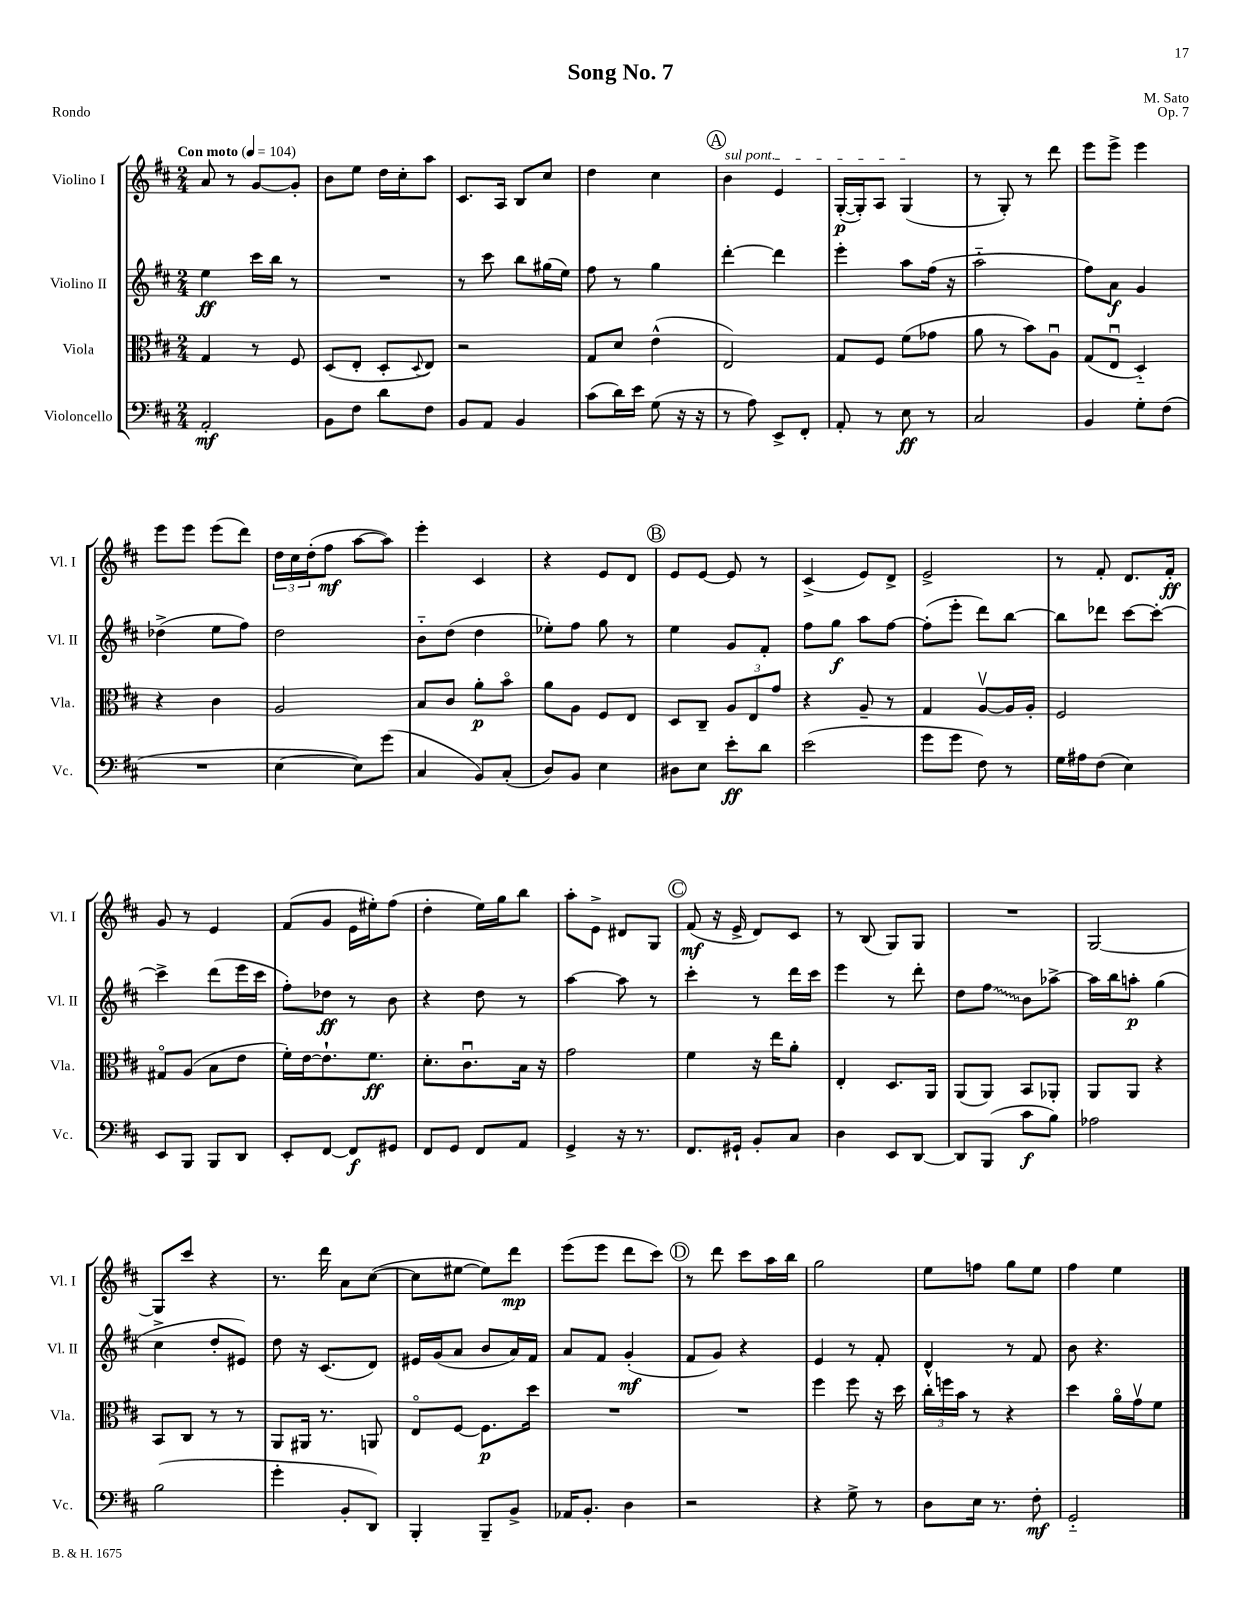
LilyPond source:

\header { title = "Song No. 7" composer = "M. Sato" opus = "Op. 7" piece = "Rondo" }
<<
\new StaffGroup <<
\new Staff = "s0" \with { instrumentName = "Violino I" shortInstrumentName = "Vl. I" } {
    \clef treble \key d \major \numericTimeSignature \time 2/4 \tempo "Con moto" 4 = 104
    a'8 r8 g'8~ g'8-. |
    b'8 e''8 d''16 cis''16-. a''8 |
    cis'8. a16 b8 cis''8 |
    d''4 cis''4 |
    \mark \markup { \circle "A" } \once \override TextSpanner.bound-details.left.text = \markup { \italic "sul pont." } b'4\startTextSpan e'4 |
    g16~-.\p( g16-.) a8 g4\stopTextSpan( |
    r8 g8-.) r8 d'''8 |
    e'''8 e'''8-> e'''4 |
    e'''8 e'''8 e'''8( d'''8) |
    \tuplet 3/2 { d''16 cis''16 d''16-.( } fis''8\mf a''8~ a''8) |
    e'''4-. cis'4 |
    r4 e'8 d'8 |
    \mark \markup { \circle "B" } e'8 e'8~ e'8 r8 |
    cis'4->( e'8) d'8-> |
    e'2-> |
    r8 fis'8-. d'8. fis'16-.\ff |
    g'8 r8 e'4 |
    fis'8( g'8 e'16 eis''16-.) fis''8( |
    d''4-. e''16) g''16 b''8 |
    a''8-. e'8-> dis'8 g8 |
    \mark \markup { \circle "C" } fis'8\mf( r16 e'16-> d'8) cis'8 |
    r8 b8( g8) g8 |
    R2 |
    g2~ |
    g8 cis'''8 r4 |
    r8. d'''16 a'8 cis''8~( |
    cis''8 eis''8~ eis''8) d'''8\mp |
    e'''8( e'''8 d'''8 cis'''8) |
    \mark \markup { \circle "D" } r8 d'''8 cis'''8 a''16 b''16 |
    g''2 |
    e''8 f''8 g''8 e''8 |
    fis''4 e''4 \bar "|." |
}
\new Staff = "s1" \with { instrumentName = "Violino II" shortInstrumentName = "Vl. II" } {
    \clef treble \key d \major \numericTimeSignature \time 2/4
    e''4\ff cis'''16 b''16 r8 |
    R2 |
    r8 cis'''8 b''8 gis''16( e''16) |
    fis''8 r8 g''4 |
    \mark \markup { \circle "A" } d'''4~-. d'''4 |
    e'''4-. a''8 fis''16( r16 |
    a''2-_ |
    fis''8) a'8\f g'4 |
    des''4->( e''8 fis''8) |
    d''2 |
    b'8-_ d''8( d''4 |
    ees''8-.) fis''8 g''8 r8 |
    \mark \markup { \circle "B" } e''4 g'8 fis'8-. |
    fis''8 g''8\f a''8 fis''8~ |
    fis''8-.( e'''8-. d'''8) b''8~ |
    b''8 des'''8 cis'''8~ cis'''8~-. |
    cis'''4-> d'''8( e'''16 cis'''16 |
    fis''8-.) des''8\ff r8 b'8 |
    r4 d''8 r8 |
    a''4~ a''8 r8 |
    \mark \markup { \circle "C" } cis'''4-. r8 d'''16 cis'''16 |
    e'''4 r8 d'''8-. |
    d''8 \once \override Glissando.style = #'zigzag fis''8\glissando b'8 aes''8~-> |
    aes''16 b''16 a''8-.\p g''4( |
    cis''4-> d''8-. eis'8) |
    d''8 r16 cis'8.( d'8) |
    eis'16 g'16( a'8 b'8 a'16) fis'16 |
    a'8 fis'8 g'4-.\mf( |
    \mark \markup { \circle "D" } fis'8 g'8) r4 |
    e'4 r8 fis'8-. |
    d'4-^ r8 fis'8 |
    b'8 r4. \bar "|." |
}
\new Staff = "s2" \with { instrumentName = "Viola" shortInstrumentName = "Vla." } {
    \clef alto \key d \major \numericTimeSignature \time 2/4
    g4 r8 fis8 |
    d8( e8-. d8-. \appoggiatura { d8 } e8) |
    r2 |
    g8 d'8 e'4-^( |
    \mark \markup { \circle "A" } e2) |
    g8 fis8 fis'8( ges'8 |
    a'8 r8 b'8) a8\downbow |
    g8( e8\downbow d4-_) |
    r4 cis'4 |
    a2 |
    b8 cis'8 a'8-.\p b'8\flageolet |
    a'8 a8 fis8 e8 |
    \mark \markup { \circle "B" } d8 cis8-- \tuplet 3/2 { a8 e8 g'8 } |
    r4 a8-- r8 |
    g4 a8~\upbow a16 a16-. |
    fis2 |
    gis8\flageolet a8( b8 e'8 |
    fis'16-.) e'16~ e'8.-! fis'8.\ff |
    d'8.-. cis'8.\downbow b16 r16 |
    g'2 |
    \mark \markup { \circle "C" } fis'4 r16 e''16 a'8-. |
    e4-. d8. a,16 |
    a,8( a,8) b,8 aes,8-. |
    a,8 a,8 r4 |
    b,8 cis8 r8 r8 |
    a,8 ais,16 r8. a,8 |
    e8\flageolet fis8~ fis8.\p d''16 |
    R2 |
    \mark \markup { \circle "D" } R2 |
    fis''4 fis''8 r16 d''16 |
    \tuplet 3/2 { cis''16-. f''16 b'16 } r8 r4 |
    d''4 a'16\flageolet g'16\upbow fis'8 \bar "|." |
}
\new Staff = "s3" \with { instrumentName = "Violoncello" shortInstrumentName = "Vc." } {
    \clef bass \key d \major \numericTimeSignature \time 2/4
    a,2-.\mf |
    b,8 fis8 d'8 fis8 |
    b,8 a,8 b,4 |
    cis'8( d'16) e'16 g8( r16 r16 |
    \mark \markup { \circle "A" } r8 a8) e,8-> fis,8-. |
    a,8-. r8 e8\ff r8 |
    cis2 |
    b,4 g8-. fis8( |
    R2 |
    e4~ e8) g'8( |
    cis4 b,8) cis8-.( |
    d8) b,8 e4 |
    \mark \markup { \circle "B" } dis8 e8 e'8-.\ff d'8 |
    e'2( |
    g'8 g'8 fis8) r8 |
    g16 ais16 fis8( e4) |
    e,8 b,,8 b,,8 d,8 |
    e,8-. fis,8~ fis,8\f gis,8 |
    fis,8 g,8 fis,8 a,8 |
    g,4-> r16 r8. |
    \mark \markup { \circle "C" } fis,8. gis,16-! b,8-. cis8 |
    d4 e,8 d,8~ |
    d,8 b,,8( cis'8\f b8) |
    aes2 |
    b2( |
    g'4-. b,8-. d,8) |
    b,,4-. b,,8-- b,8-> |
    aes,16 b,8.-. d4 |
    \mark \markup { \circle "D" } r2 |
    r4 g8-> r8 |
    d8 e16 r8. fis8-.\mf |
    g,2-_ \bar "|." |
}
>>
>>
\layout { \context { \Score \remove "Bar_number_engraver" } }
